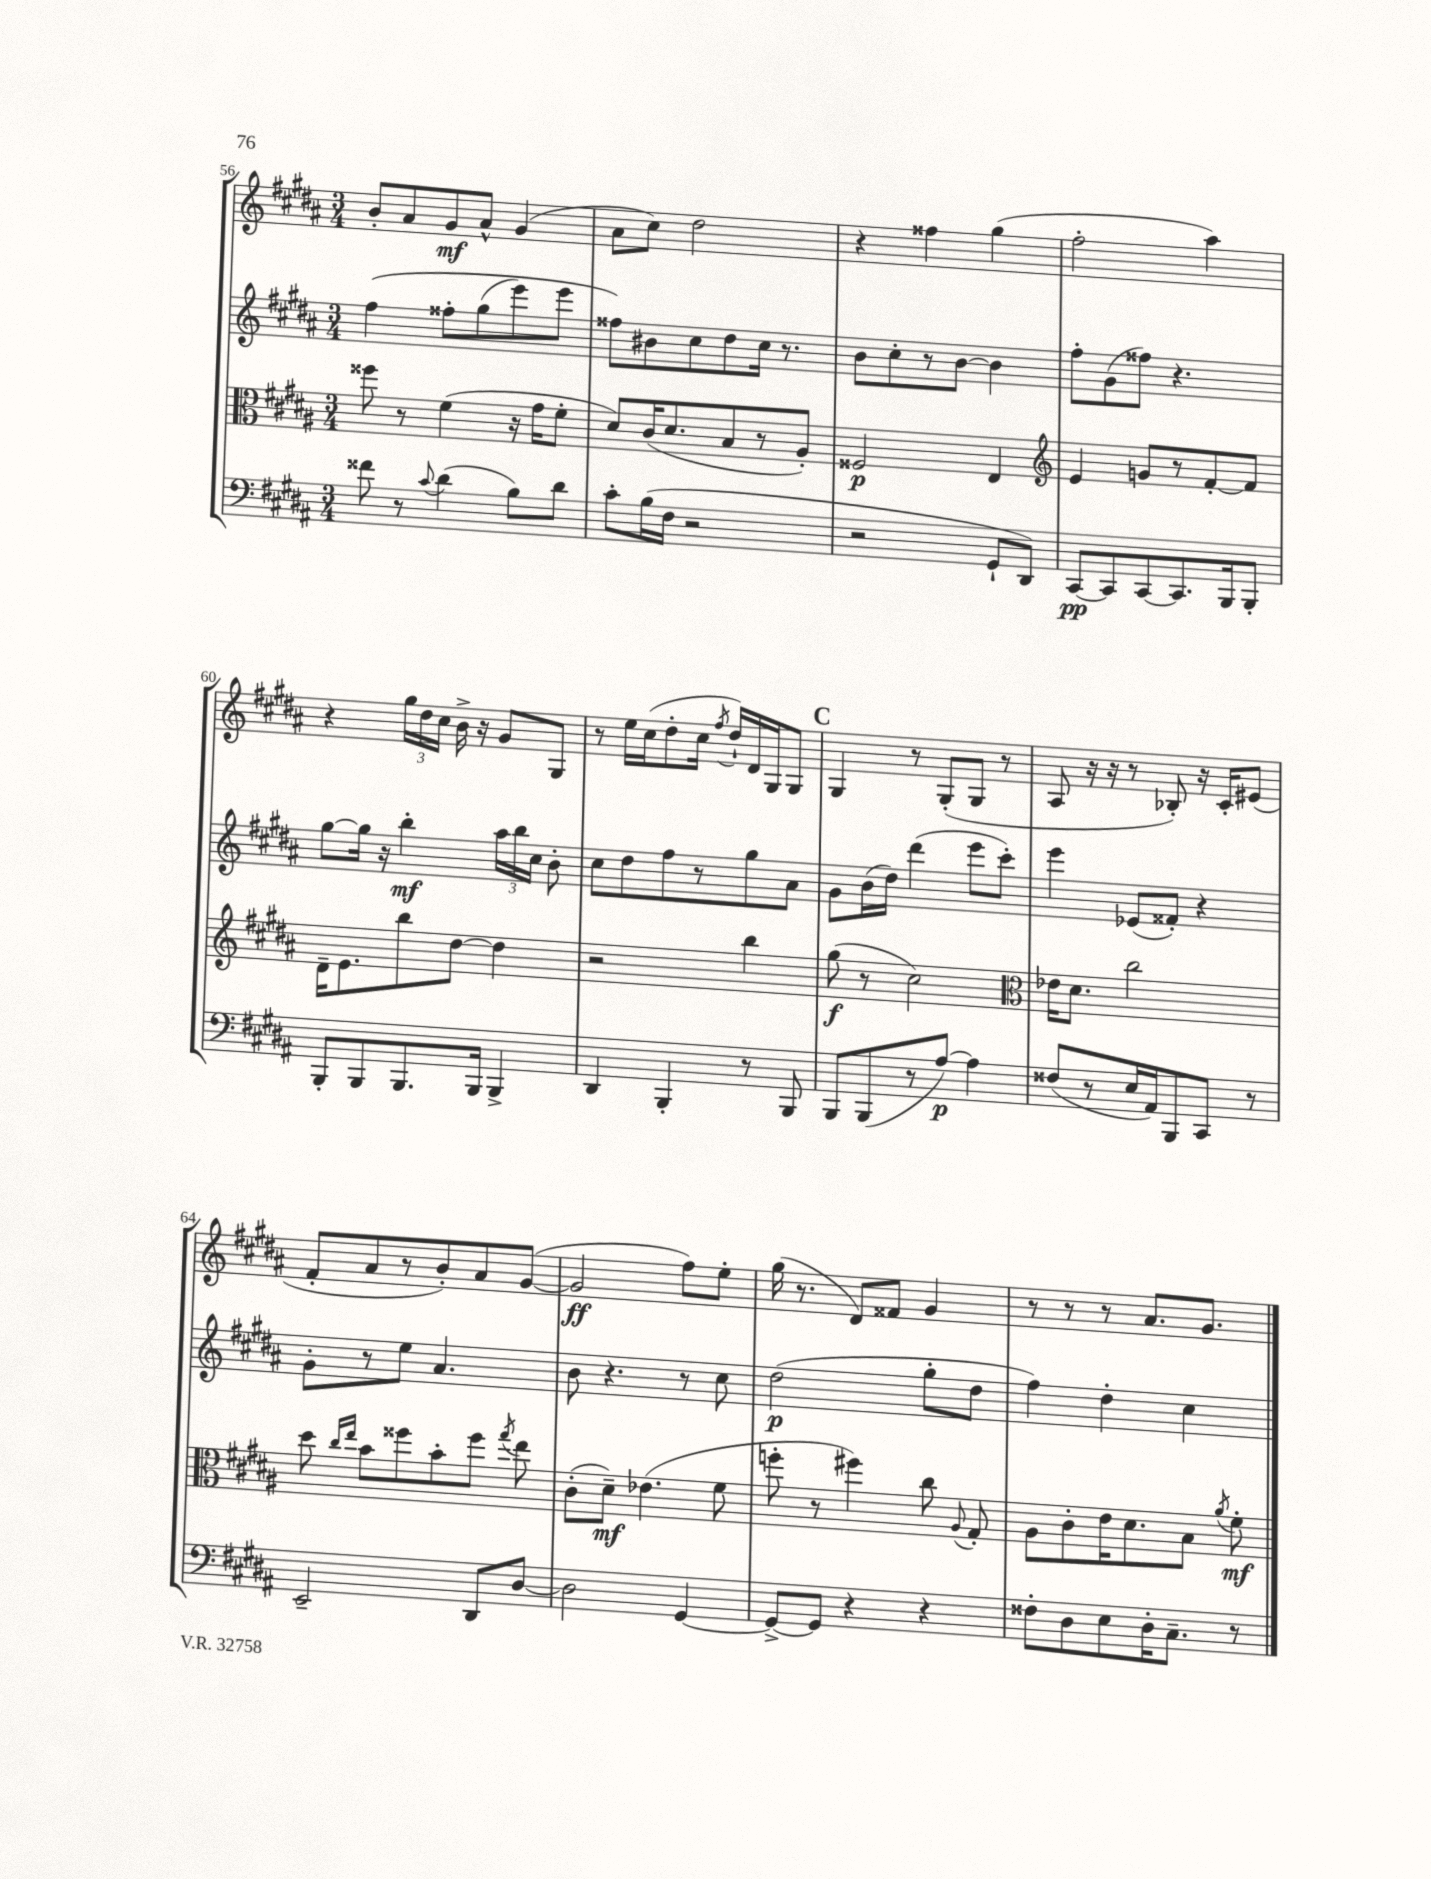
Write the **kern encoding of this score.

**kern	**dynam	**kern	**dynam	**kern	**dynam	**kern	**dynam
*part4	*part4	*part3	*part3	*part2	*part2	*part1	*part1
*staff4	*staff4	*staff3	*staff3	*staff2	*staff2	*staff1	*staff1
*clefF4	*	*clefC3	*	*clefG2	*	*clefG2	*
*k[f#c#g#d#a#]	*	*k[f#c#g#d#a#]	*	*k[f#c#g#d#a#]	*	*k[f#c#g#d#a#]	*
*M3/4	*	*M3/4	*	*M3/4	*	*M3/4	*
=56	=56	=56	=56	=56	=56	=56	=56
8f##X\	.	8ff##X\	.	(4ff#\	.	8b'/L	.
8r	.	8r	.	.	.	8a#/	.
8qqc#/	.	.	.	.	.	.	.
(4d#\	.	(4f#\	.	8ff##X'\L	.	8g#/	mf
.	.	.	.	(8gg#\	.	8a#^^/J	.
8B\L)	.	16r	.	8eee\)	.	(4g#/	.
.	.	16g#\KL	.	.	.	.	.
8d#\J	.	8f#'\J	.	8eee\J	.	.	.
=57	=57	=57	=57	=57	=57	=57	=57
8c#'\L	.	8d#/L)	.	8ff##X\L)	.	8a#\L	.
(16B\L	.	(16c#/K	.	8b#X\	.	8cc#\J)	.
16F#\JJ	.	8.d#/	.	.	.	.	.
2r	.	.	.	8cc#\	.	2dd#\	.
.	.	8B/	.	8dd#\	.	.	.
.	.	8r	.	16cc#\Jk	.	.	.
.	.	.	.	8.r	.	.	.
.	.	8A#'/J)	.	.	.	.	.
=58	=58	=58	=58	=58	=58	=58	=58
2r	.	2F##X/	p	8b\L	.	4r	.
.	.	.	.	8cc#'\	.	.	.
.	.	.	.	8r	.	4ff##X\	.
.	.	.	.	[8b\J	.	.	.
8GG#`/L	.	4E/	.	4b\]	.	(4gg#\	.
8DD#/J)	.	.	.	.	.	.	.
=59	=59	=59	=59	=59	=59	=59	=59
*	*	*clefG2	*	*	*	*	*
[8CC#/L	pp	4e/	.	8ff#'\L	.	2ff#'\	.
8CC#/]	.	.	.	(8g#\	.	.	.
[8CC#/	.	8gn/L	.	8ff##X\J)	.	.	.
8.CC#/]	.	8r	.	4.r	.	.	.
.	.	[8f#'/	.	.	.	4aa#\)	.
16BBB/k	.	.	.	.	.	.	.
8BBB'/J	.	8f#/J]	.	.	.	.	.
!!LO:LB:g=z
=60	=60	=60	=60	=60	=60	=60	=60
8BBB'/L	.	16d#~\KL	.	[8gg#\L	.	4r	.
.	.	8.e\	.	.	.	.	.
8BBB/	.	.	.	16gg#\Jk]	.	.	.
.	.	.	.	16r	.	.	.
8.BBB/	.	8bb\	.	4bb'\	mf	24gg#\LL	.
.	.	.	.	.	.	24dd#\	.
.	.	.	.	.	.	24cc#\JJ	.
.	.	[8dd#\J	.	.	.	16b^\	.
16BBB/Jk	.	.	.	.	.	16r	.
4BBB^/	.	4dd#\]	.	24aa#\LL	.	8g#/L	.
.	.	.	.	24bb\	.	.	.
.	.	.	.	24cc#\JJ	.	.	.
.	.	.	.	8b'\	.	8G#/J	.
=61	=61	=61	=61	=61	=61	=61	=61
4DD#/	.	2r	.	8cc#\L	.	8r	.
.	.	.	.	8dd#\	.	16ee\LL	.
.	.	.	.	.	.	(16cc#\J	.
4BBB'/	.	.	.	8ff#\	.	8dd#'\	.
.	.	.	.	8r	.	16cc#\Jk	.
.	.	.	.	.	.	8qff#/	.
.	.	.	.	.	.	16dd#`/LL)	.
8r	.	4bb\	.	8gg#\	.	16d#/	.
.	.	.	.	.	.	16G#/J	.
8BBB/	.	.	.	8a#\J	.	8G#/J	.
!!LO:REH:place=s1:t=C
=62	=62	=62	=62	=62	=62	=62	=62
8BBB/L	.	(8gg#\	f	8g#\L	.	4G#/	.
(8BBB/	.	8r	.	(16b\L	.	.	.
.	.	.	.	16dd#\JJ)	.	.	.
8r	.	2cc#\)	.	(4ddd#\	.	8r	.
[8A#/J)	p	.	.	.	.	(8G#'/L	.
4A#\]	.	.	.	8eee\L	.	8G#/J	.
.	.	.	.	8ccc#'\J)	.	8r	.
=63	=63	=63	=63	=63	=63	=63	=63
*	*	*clefC3	*	*	*	*	*
(8F##X/L	.	16e-X\KL	.	4eee\	.	8A#/	.
.	.	8.d#\J	.	.	.	.	.
8r	.	.	.	.	.	16r	.
.	.	.	.	.	.	16r	.
16E/L	.	2cc#\	.	(8e-X/L	.	8r	.
16AA#/J)	.	.	.	.	.	.	.
8BBB/	.	.	.	8f##X'/J)	.	8B-X'/)	.
8CC#/J	.	.	.	4r	.	16r	.
.	.	.	.	.	.	16c#'/KL	.
8r	.	.	.	.	.	(8e#X/J	.
!!LO:LB:g=z
=64	=64	=64	=64	=64	=64	=64	=64
2EE~/	.	8dd#\	.	8g#'\L	.	8f#'/L	.
.	.	16qqcc#/LL	.	.	.	.	.
.	.	16qqee/JJ	.	.	.	.	.
.	.	8b\L	.	8r	.	8a#/	.
.	.	8ff##X\	.	8ee\J	.	8r	.
.	.	8b'\	.	4.a#/	.	8b'/)	.
8DD#/L	.	8ff##\J	.	.	.	8a#/	.
.	.	8qgg#/	.	.	.	.	.
[8D#/J	.	8ee\	.	.	.	([8g#/J	.
=65	=65	=65	=65	=65	=65	=65	=65
2D#\]	.	(8c#'\L	.	8b\	.	2g#/]	ff
.	.	8d#~\J)	mf	4.r	.	.	.
.	.	(4.e-X\	.	.	.	.	.
[4GG#/	.	.	.	8r	.	8ff#\L)	.
.	.	8f#\	.	8cc#\	.	8ee'\J	.
=66	=66	=66	=66	=66	=66	=66	=66
8GG#^/L_	.	8ffn'\	.	(2dd#\	p	(16gg#\	.
.	.	.	.	.	.	8.r	.
8GG#/J]	.	8r	.	.	.	.	.
4r	.	4ff#X\)	.	.	.	8d#/L)	.
.	.	.	.	.	.	8f##X/J	.
4r	.	8cc#\	.	8gg#'\L	.	4g#/	.
.	.	8qqA#/	.	.	.	.	.
.	.	8G#'/	.	8dd#\J	.	.	.
=67	=67	=67	=67	=67	=67	=67	=67
8F##X'\L	.	8A#\L	.	4ff#\)	.	8r	.
8D#\	.	8c#'\	.	.	.	8r	.
8E\	.	16e\K	.	4dd#'\	.	8r	.
.	.	8.d#\	.	.	.	.	.
16D#'\K	.	.	.	.	.	8.a#/L	.
8.C#~\J	.	.	.	.	.	.	.
.	.	8B\J	.	4cc#\	.	.	.
.	.	.	.	.	.	8.g#/J	.
.	.	8qa#/	.	.	.	.	.
8r	.	8f#'\	mf	.	.	.	.
==	==	==	==	==	==	==	==
*-	*-	*-	*-	*-	*-	*-	*-
